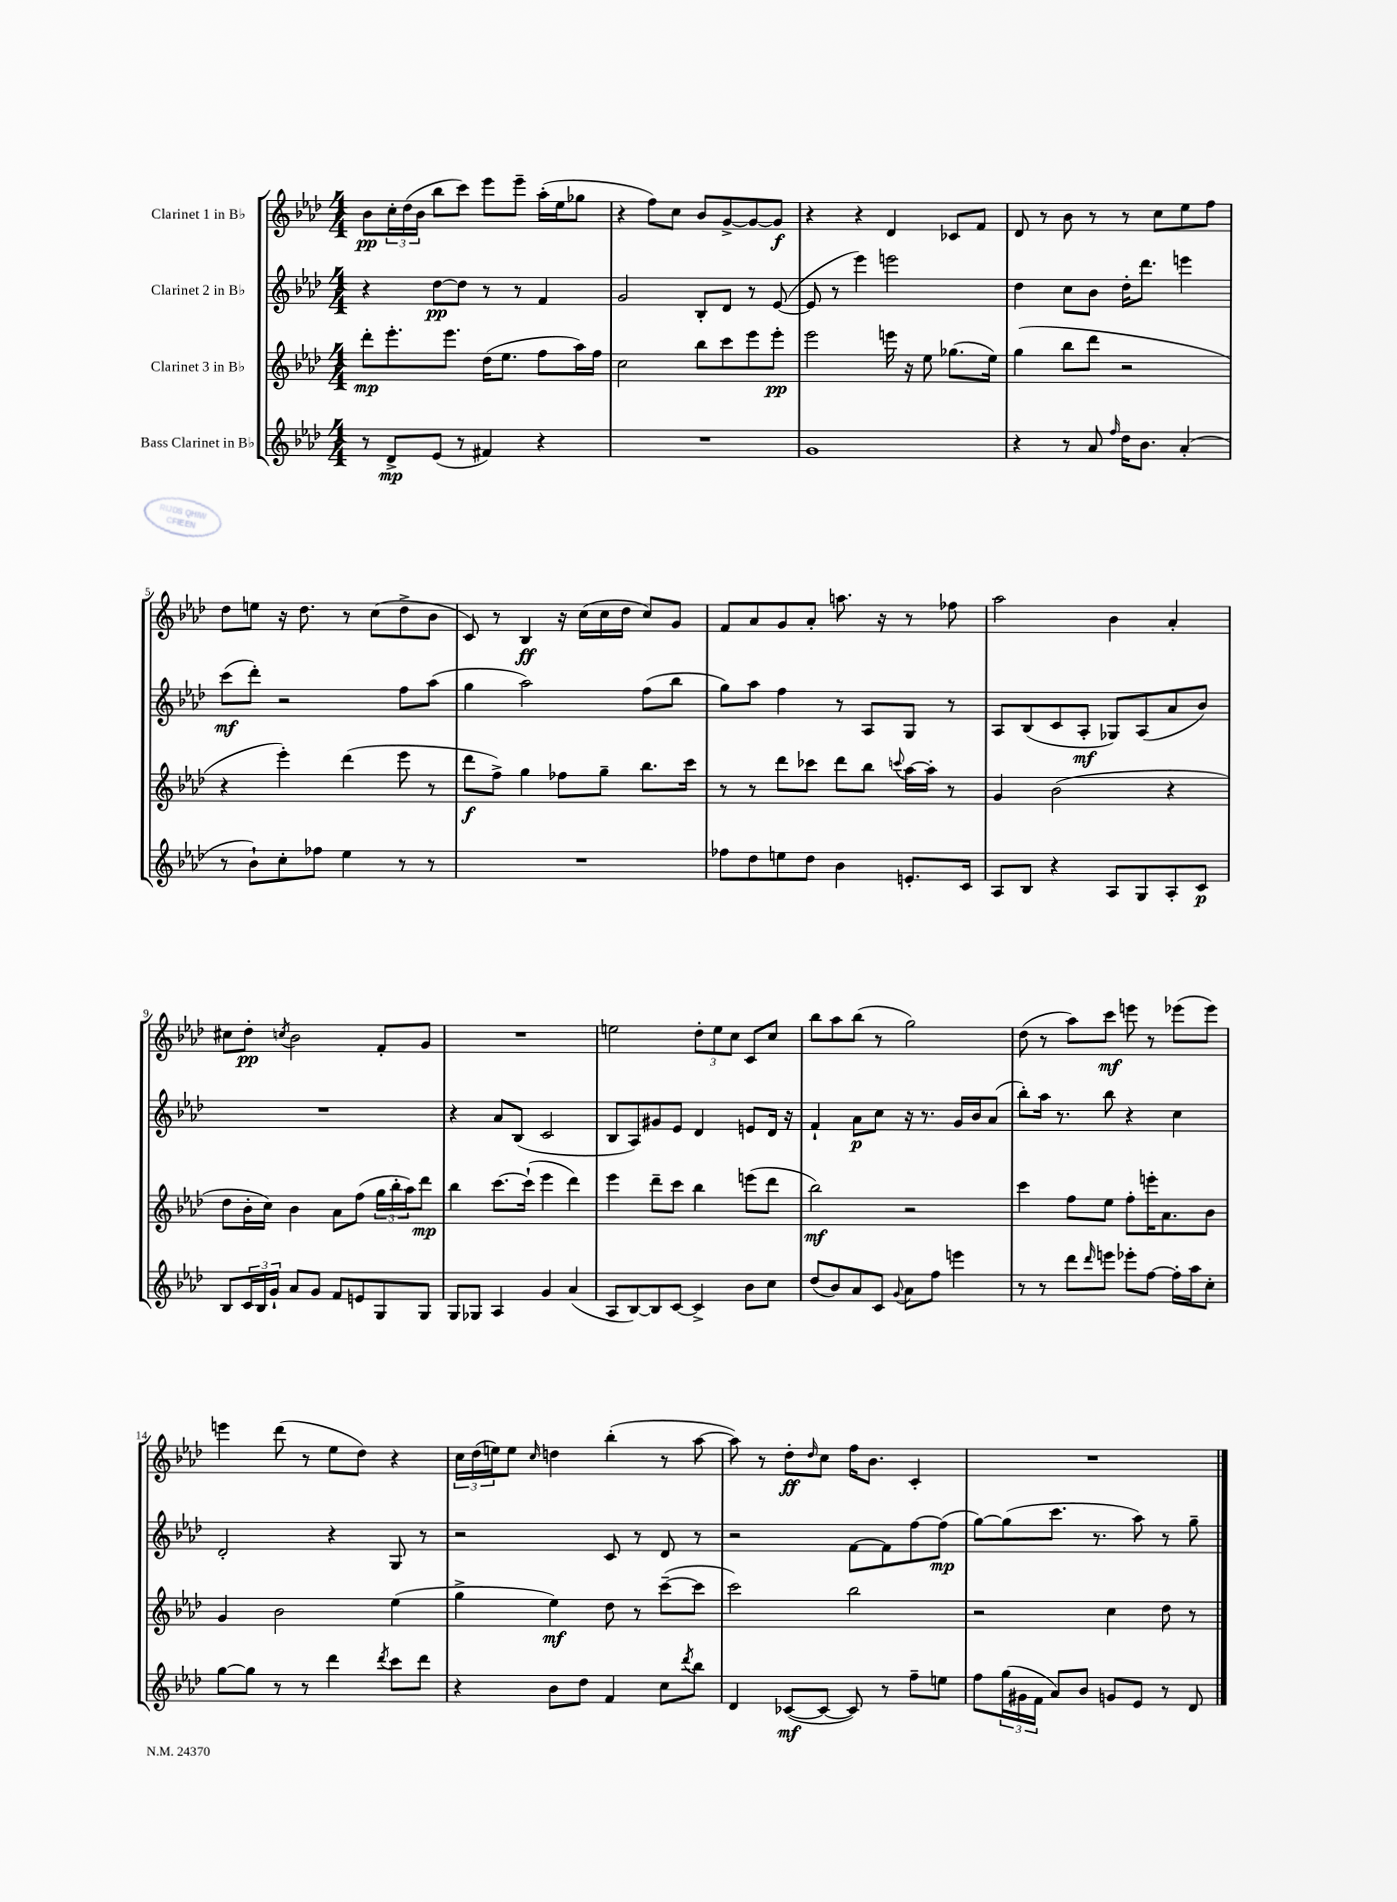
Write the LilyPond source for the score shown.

<<
\new StaffGroup <<
\new Staff = "s0" \with { instrumentName = "Clarinet 1 in Bb" } {
    \clef treble \key aes \major \numericTimeSignature \time 4/4
    bes'8\pp \tuplet 3/2 { c''16-. des''16( bes'16 } bes''8 c'''8) ees'''8 ees'''8-- aes''16-.( ees''16 ges''8 |
    r4 f''8) c''8 bes'8 g'8~-> g'8~ g'8\f |
    r4 r4 des'4 ces'8 f'8 |
    des'8 r8 bes'8 r8 r8 c''8 ees''8 f''8 |
    des''8 e''8 r16 des''8. r8 c''8( des''8-> bes'8 |
    c'8) r8 bes4\ff r16 c''16( c''16 des''16 c''8) g'8 |
    f'8 aes'8 g'8 aes'8-. a''8. r16 r8 fes''8 |
    aes''2 bes'4 aes'4-. |
    cis''8 des''8-.\pp \acciaccatura { c''8 } bes'2 f'8-. g'8 |
    R1 |
    e''2 \tuplet 3/2 { des''8-. e''8 c''8 } c'8 c''8 |
    bes''8 aes''8 bes''8( r8 g''2) |
    des''8( r8 aes''8) c'''8\mf e'''8 r8 ees'''8( ees'''8) |
    e'''4 des'''8( r8 ees''8 des''8) r4 |
    \tuplet 3/2 { c''16 des''16( e''16) } e''8 \grace { c''16 } d''4 bes''4-.( r8 aes''8~ |
    aes''8) r8 des''8-.\ff \grace { des''16 } c''8 f''16 bes'8. c'4-. |
    R1 \bar "|." |
}
\new Staff = "s1" \with { instrumentName = "Clarinet 2 in Bb" } {
    \clef treble \key aes \major \numericTimeSignature \time 4/4
    r4 des''8~\pp des''8 r8 r8 f'4 |
    g'2 bes8-. des'8 r8 ees'8~( |
    ees'8 r8 ees'''4) e'''2 |
    des''4 c''8 bes'8 des''16-. des'''8. e'''4 |
    c'''8\mf( des'''8-.) r2 f''8 aes''8( |
    g''4 aes''2) f''8( bes''8 |
    g''8) aes''8 f''4 r8 aes8 g8 r8 |
    aes8 bes8( c'8 aes8-.\mf ges8) aes8( aes'8 bes'8) |
    R1 |
    r4 aes'8 bes8( c'2 |
    bes8 aes8) gis'8 ees'8 des'4 e'8 des'16 r16 |
    f'4-! aes'8\p c''8 r16 r8. g'16 bes'16 aes'8( |
    bes''8-.) aes''16 r8. bes''8 r4 c''4 |
    des'2-. r4 g8 r8 |
    r2 c'8 r8 des'8 r8 |
    r2 f'8~ f'8 f''8~ f''8\mp( |
    g''8~) g''8( c'''8. r8. aes''8) r8 g''8-- \bar "|." |
}
\new Staff = "s2" \with { instrumentName = "Clarinet 3 in Bb" } {
    \clef treble \key aes \major \numericTimeSignature \time 4/4
    des'''8-.\mp ees'''8.-. ees'''8. des''16( ees''8. f''8 aes''16) f''16 |
    c''2 bes''8 c'''8 ees'''8 ees'''8-.\pp |
    ees'''2 e'''16 r16 ees''8 ges''8.( ees''16) |
    g''4( bes''8 des'''8 r2 |
    r4 ees'''4-.) des'''4( ees'''8 r8 |
    des'''8\f f''8->) g''4 fes''8 g''8-- bes''8. c'''16 |
    r8 r8 des'''8 ces'''8 des'''8 bes''8 \appoggiatura { c'''8 } aes''16~ aes''16-. r8 |
    g'4 bes'2( r4 |
    des''8 bes'16-. c''16) bes'4 aes'8 f''8( \tuplet 3/2 { g''16 bes''16-. aes''16) } des'''8\mp |
    bes''4 c'''8.~ c'''16-!( ees'''4 des'''4) |
    ees'''4 des'''8-- c'''8 bes''4 e'''8( des'''8 |
    bes''2\mf) r2 |
    c'''4 f''8 ees''8 f''8-. e'''16-. aes'8. bes'8 |
    g'4 bes'2 ees''4( |
    g''4-> ees''4\mf) des''8 r8 c'''8~--( c'''8 |
    c'''2) bes''2 |
    r2 c''4 des''8 r8 \bar "|." |
}
\new Staff = "s3" \with { instrumentName = "Bass Clarinet in Bb" } {
    \clef treble \key aes \major \numericTimeSignature \time 4/4
    r8 des'8->\mp ees'8( r8 fis'4) r4 |
    R1 |
    g'1 |
    r4 r8 aes'8 \grace { f''16 } des''16 bes'8. aes'4-.( |
    r8 bes'8-!) c''8-. fes''8 ees''4 r8 r8 |
    R1 |
    fes''8 des''8 e''8 des''8 bes'4 e'8.-. c'16 |
    aes8 bes8 r4 aes8 g8 aes8-. c'8\p |
    bes8 \tuplet 3/2 { c'16 bes16 g'16-! } aes'8 g'8 f'8 e'8 g8 g8 |
    g8 ges8 aes4 g'4 aes'4( |
    aes8 bes8~) bes8 c'8~ c'4-> bes'8 c''8 |
    des''8( bes'8) aes'8 c'8 \appoggiatura { g'8 } aes'8 f''8 e'''4 |
    r8 r8 des'''8 \grace { des'''16 } e'''8 ees'''8-. f''8~ f''16-. aes''16 c''8-. |
    g''8~ g''8 r8 r8 des'''4 \acciaccatura { des'''8 } c'''8 des'''8 |
    r4 bes'8 des''8 f'4 c''8 \acciaccatura { des'''8 } bes''8 |
    des'4 ces'8~\mf( ces'8~ ces'8) r8 f''8-- e''8 |
    f''8 \tuplet 3/2 { g''16( gis'16 f'16 } aes'8) bes'8 g'8 ees'8 r8 des'8 \bar "|." |
}
>>
>>
